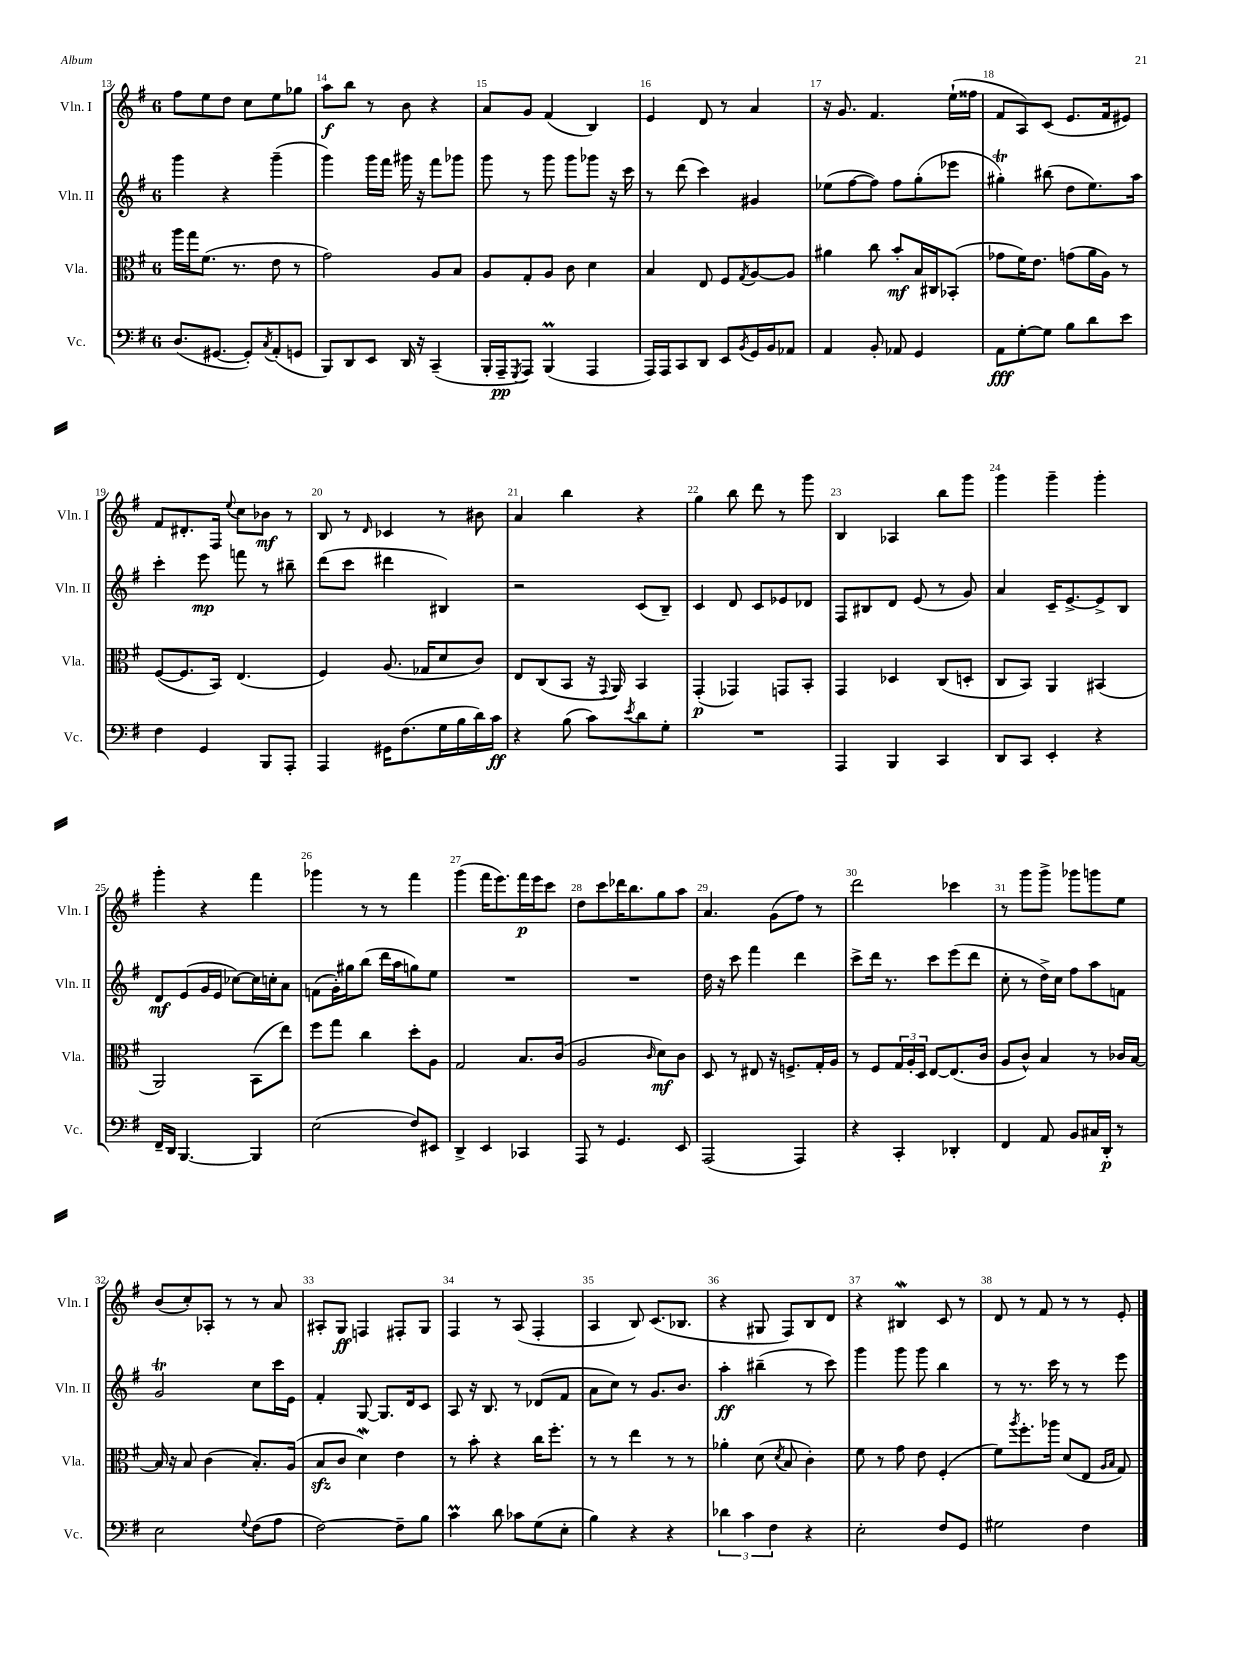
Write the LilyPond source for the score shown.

<<
\new StaffGroup <<
\new Staff = "s0" \with { instrumentName = "Vln. I" shortInstrumentName = "Vln. I" } {
    \clef treble \key g \major \once \override Staff.TimeSignature.style = #'single-digit \time 6/8
    fis''8 e''8 d''8 c''8 e''8 ges''8 |
    a''8\f b''8 r8 b'8 r4 |
    a'8 g'8 fis'4( b4) |
    e'4 d'8 r8 a'4 |
    r16 g'8. fis'4. e''16-!( fisis''16 |
    fis'8 a8) c'8( e'8. fis'16 eis'8) |
    fis'8 dis'8.-. fis16 \appoggiatura { e''8 } c''8 bes'8\mf r8 |
    b8 r8 \grace { d'16 } ces'4 r8 bis'8 |
    a'4 b''4 r4 |
    g''4 b''8 d'''8 r8 g'''8 |
    b4 aes4 b''8 g'''8 |
    g'''4 g'''4-- g'''4-. |
    g'''4-. r4 fis'''4 |
    ges'''4 r8 r8 fis'''4 |
    g'''4( fis'''16 e'''8.) fis'''16\p e'''16 c'''8 |
    d''8 c'''8 des'''16 b''8. g''8 a''8 |
    a'4. g'8( fis''8) r8 |
    d'''2 ces'''4 |
    r8 g'''8 g'''8-> ges'''8 g'''8 e''8 |
    b'8( c''8-.) aes8-. r8 r8 a'8 |
    ais8-. g8\ff f4 fis8-. g8 |
    fis4 r8 a8( fis4-. |
    a4 b8) c'8.( bes8. |
    r4 gis8 fis8) b8 d'8 |
    r4 bis4\mordent c'8 r8 |
    d'8 r8 fis'8 r8 r8 e'8-. \bar "|." |
}
\new Staff = "s1" \with { instrumentName = "Vln. II" shortInstrumentName = "Vln. II" } {
    \clef treble \key g \major \once \override Staff.TimeSignature.style = #'single-digit \time 6/8
    g'''4 r4 g'''4--( |
    g'''4) g'''16 fis'''16 gis'''16 r16 fis'''8 ges'''8 |
    g'''8 r8 g'''8 g'''8 ges'''8 r16 c'''16 |
    r8 d'''8( c'''4) gis'4 |
    ees''8( fis''8~ fis''8) fis''8 g''8-.( ees'''8 |
    gis''4-.\trill) bis''8( d''8 e''8.) a''16 |
    c'''4-. e'''8\mp f'''8 r8 bis''8-- |
    d'''8( c'''8 dis'''4 bis4) |
    r2 c'8( b8--) |
    c'4 d'8 c'8 ees'8 des'8 |
    fis8 bis8 d'8 e'8( r8 g'8) |
    a'4 c'16-- e'8.~-> e'8-> b8 |
    d'8\mf e'8( g'16 e'16 ces''8~) ces''16 c''16-. a'8 |
    f'8( g'16-.) gis''16 b''8( d'''16 a''16 g''8) e''8 |
    R2. |
    R2. |
    d''16 r16 c'''8 fis'''4 d'''4 |
    c'''8-> d'''16 r8. c'''8 e'''8( d'''8 |
    c''8-. r8 d''16->) c''16 fis''8 a''8 f'8 |
    g'2\trill c''8 c'''16 e'16 |
    fis'4-. g8~ g8. d'16 c'8 |
    a8 r16 b8. r8 des'8( fis'8 |
    a'8 c''8) r8 g'8. b'8. |
    a''4-.\ff bis''4--( r8 c'''8) |
    g'''4 g'''8 g'''8 b''4 |
    r8 r8. c'''16 r8 r8 e'''8 \bar "|." |
}
\new Staff = "s2" \with { instrumentName = "Vla." shortInstrumentName = "Vla." } {
    \clef alto \key g \major \once \override Staff.TimeSignature.style = #'single-digit \time 6/8
    a''16 g''16 fis'8.( r8. e'8 r8 |
    g'2) a8 b8 |
    a8 g8-. a8 c'8 d'4 |
    b4 e8 fis8 \acciaccatura { g8 } a8~ a8 |
    ais'4 c''8 b'8-.\mf b16 cis16 bes,8-.( |
    ges'8 fis'16) e'8. g'8( a'16 a16) r8 |
    fis8~( fis8. b,16) e4.( |
    fis4) a8.( ges16 d'8 c'8) |
    e8 c8( b,8 r16 \appoggiatura { g,8 } a,16) b,4 |
    g,4-.\p( ges,4) g,8 b,8-. |
    g,4 des4 c8( d8-. |
    c8 b,8) a,4 bis,4( |
    a,2) b,8( e''8) |
    fis''8 g''8 c''4 d''8-. a8 |
    g2 b8. c'16( |
    a2 \grace { c'16 } d'8\mf) c'8 |
    d8 r8 eis8 r16 f8.-> g16-. a16 |
    r8 fis8 \tuplet 3/2 { g16 a16-. d16 } e8~ e8.( c'16 |
    a8 c'8-^) b4 r8 ces'16 b16~ |
    b16 r16 b8 c'4( b8.-.) a16( |
    b8\sfz c'8 d'4\mordent) e'4 |
    r8 b'8-. r4 c''16 fis''8.-. |
    r8 r8 e''4 r8 r8 |
    aes'4-. d'8( \acciaccatura { d'8 } b8 c'4-.) |
    fis'8 r8 g'8 e'8 fis4-.( |
    fis'8) \acciaccatura { a''8 } fis''8.-. aes''16 d'8( e8 \grace { a16 b16 } g8) \bar "|." |
}
\new Staff = "s3" \with { instrumentName = "Vc." shortInstrumentName = "Vc." } {
    \clef bass \key g \major \once \override Staff.TimeSignature.style = #'single-digit \time 6/8
    d8.( gis,8.~ gis,8-.) \acciaccatura { c8 } a,8-.( g,8 |
    b,,8) d,8 e,8 d,16 r16 c,4--( |
    b,,16-. a,,16--\pp \acciaccatura { g,,8 } a,,8) b,,4\prall( a,,4 |
    a,,16) a,,16 c,8 d,8 e,8 \acciaccatura { b,8 } g,16 b,16 aes,8 |
    a,4 b,8-. aes,8 g,4 |
    a,8\fff g8~-. g8 b8 d'8 e'8 |
    fis4 g,4 b,,8 a,,8-. |
    a,,4 gis,16 fis8.( g16 b16 d'16) c'16\ff |
    r4 b8( c'8) \acciaccatura { e'8 } d'8 g8-. |
    R2. |
    a,,4 b,,4 c,4 |
    d,8 c,8 e,4-. r4 |
    fis,16-- d,16 b,,4.~ b,,4 |
    e2( fis8) eis,8 |
    d,4-> e,4 ces,4 |
    a,,8 r8 g,4. e,8 |
    a,,2( a,,4) |
    r4 c,4-. des,4-. |
    fis,4 a,8 b,8 cis16 d,16-.\p r8 |
    e2 \appoggiatura { g8 } fis8( a8 |
    fis2~) fis8-- b8 |
    c'4\prall d'8 ces'8 g8( e8-. |
    b4) r4 r4 |
    \tuplet 3/2 { des'4 c'4 fis4 } r4 |
    e2-. fis8 g,8 |
    gis2 fis4 \bar "|." |
}
>>
>>
\layout { \context { \Score currentBarNumber = #13 \override BarNumber.break-visibility = ##(#f #t #t) barNumberVisibility = #all-bar-numbers-visible } }
